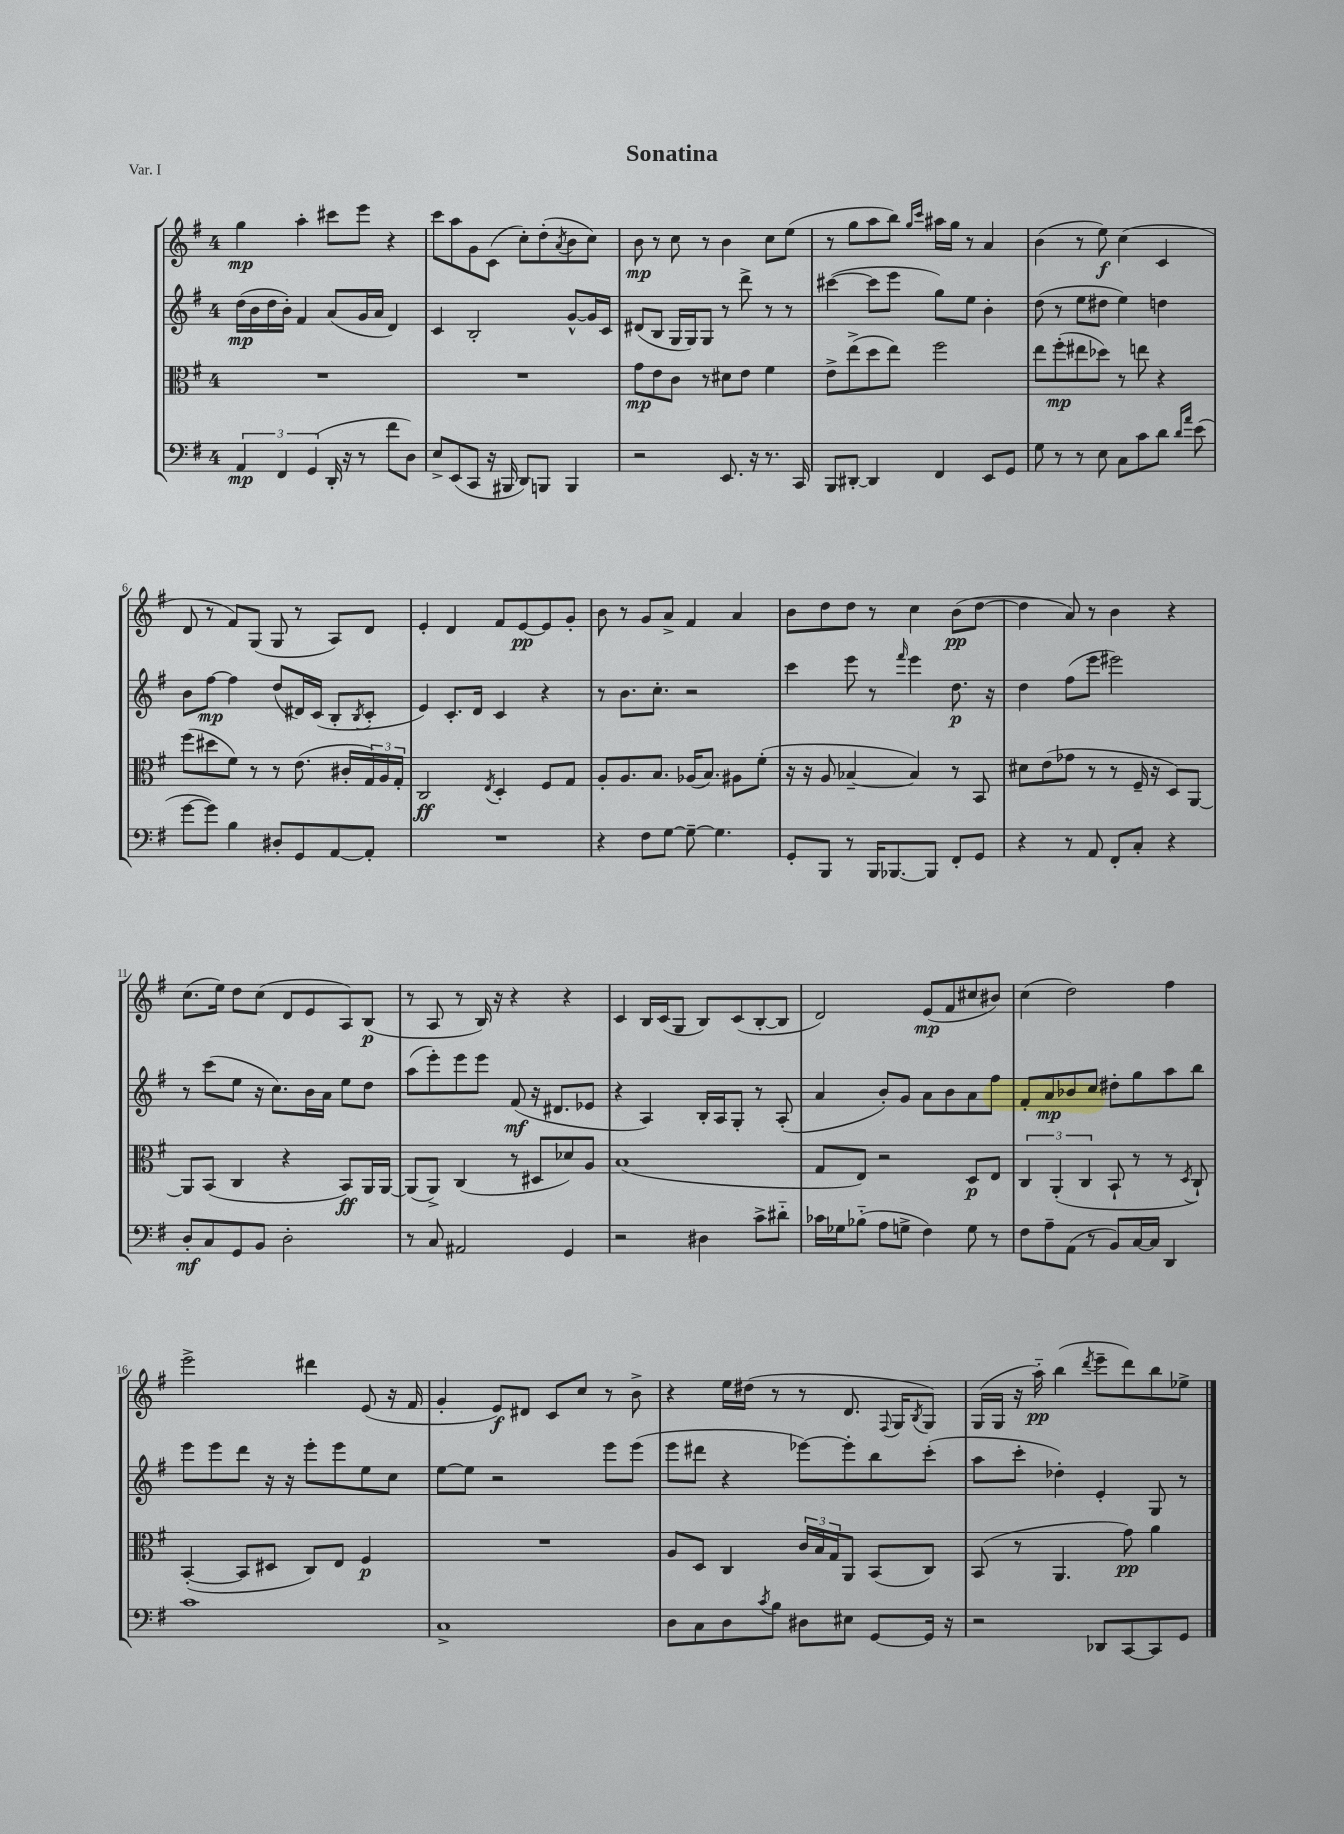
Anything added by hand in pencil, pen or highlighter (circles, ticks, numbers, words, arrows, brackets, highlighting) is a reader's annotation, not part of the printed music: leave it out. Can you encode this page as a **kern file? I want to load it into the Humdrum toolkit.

**kern	**dynam	**kern	**dynam	**kern	**dynam	**kern	**dynam
*part4	*part4	*part3	*part3	*part2	*part2	*part1	*part1
*staff4	*staff4	*staff3	*staff3	*staff2	*staff2	*staff1	*staff1
*clefF4	*	*clefC3	*	*clefG2	*	*clefG2	*
*k[f#]	*	*k[f#]	*	*k[f#]	*	*k[f#]	*
*M4/4	*	*M4/4	*	*M4/4	*	*M4/4	*
=1	=1	=1	=1	=1	=1	=1	=1
6AA/	mp	1r	.	(16dd\LL	mp	4gg\	mp
.	.	.	.	16b\	.	.	.
.	.	.	.	16dd\	.	.	.
6FF#/	.	.	.	.	.	.	.
.	.	.	.	16b'\JJ)	.	.	.
.	.	.	.	4f#/	.	4aa'\	.
(6GG/	.	.	.	.	.	.	.
16DD'/	.	.	.	(8a/L	.	8ccc#X\L	.
16r	.	.	.	.	.	.	.
8r	.	.	.	16g/L	.	8eee\J	.
.	.	.	.	16a/JJ	.	.	.
8f#\L	.	.	.	4d/)	.	4r	.
8D\J)	.	.	.	.	.	.	.
=2	=2	=2	=2	=2	=2	=2	=2
8E^/L	.	1r	.	4c/	.	8ccc\L	.
(8EE/	.	.	.	.	.	8aa\	.
8CC/J	.	.	.	2B'/	.	8g\	.
16r	.	.	.	.	.	(8c\J	.
16BBB#X/	.	.	.	.	.	.	.
8DD/L)	.	.	.	.	.	8cc'\L)	.
8BBBn/J	.	.	.	.	.	(8dd'\	.
.	.	.	.	.	.	8qa/	.
4BBB/	.	.	.	[8g^^/L	.	8b\	.
.	.	.	.	16g/L]	.	8cc\J)	.
.	.	.	.	16c/JJ	.	.	.
=3	=3	=3	=3	=3	=3	=3	=3
2r	.	8g\L	mp	(8d#X/L	.	8b\	mp
.	.	8e\	.	8B/J	.	8r	.
.	.	8c\J	.	16G/LL	.	8cc\	.
.	.	.	.	16G/J)	.	.	.
.	.	8r	.	8G/J	.	8r	.
8.EE/	.	8d#X\L	.	8r	.	4b\	.
.	.	8e\J	.	8ddd^\	.	.	.
16r	.	.	.	.	.	.	.
8.r	.	4f#\	.	8r	.	8cc\L	.
.	.	.	.	8r	.	(8ee\J	.
16CC/	.	.	.	.	.	.	.
=4	=4	=4	=4	=4	=4	=4	=4
8BBB/L	.	8e^\L	.	([4ccc#X\	.	8r	.
[8DD#X'/J	.	(8ee^\	.	.	.	8gg\L	.
4DD#/]	.	8dd\	.	8ccc#\L]	.	8aa\	.
.	.	8ee\J)	.	8eee\J	.	8bb\J)	.
.	.	.	.	.	.	16qqgg/LL	.
.	.	.	.	.	.	16qqccc/JJ	.
4FF#/	.	2ff#\	.	8gg\L)	.	16aa#X\LL	.
.	.	.	.	.	.	16gg\JJ	.
.	.	.	.	8ee\J	.	8r	.
8EE/L	.	.	.	4b'\	.	4a/	.
8GG/J	.	.	.	.	.	.	.
=5	=5	=5	=5	=5	=5	=5	=5
8G\	.	8ee\L	.	(8dd\	.	(4b\	.
8r	.	(8ff#'\	mp	8r	.	.	.
8r	.	8ee#X\	.	8ee\L	.	8r	.
8E\	.	8dd-X\J)	.	8dd#X\J	.	8ee\)	f
8C\L	.	8r	.	4ee\)	.	(4cc\	.
8c\	.	8een\	.	.	.	.	.
8d\J	.	4r	.	4ddn\	.	4c/	.
16qqd/LL	.	.	.	.	.	.	.
16qqa/JJ	.	.	.	.	.	.	.
(8e\	.	.	.	.	.	.	.
!!LO:LB:g=z
=6	=6	=6	=6	=6	=6	=6	=6
[8g\L	.	(8ff#\L	.	8b\L	.	8d/	.
8g\J])	.	8dd#X\	.	[8ff#\J	mp	8r	.
4B\	.	8f#\J)	.	4ff#\]	.	8f#/L)	.
.	.	8r	.	.	.	(8G/J	.
8D#X'/L	.	8r	.	(8dd/L	.	8G/	.
8GG/	.	(8.e\	.	16d#X/L)	.	8r	.
.	.	.	.	(16c/JJ	.	.	.
[8AA/	.	.	.	8B'/L	.	8A/L)	.
.	.	16c#X'/LL	.	.	.	.	.
.	.	.	.	8qB/	.	.	.
8AA'/J]	.	24G/)	.	8c'/J	.	8d/J	.
.	.	24A/	.	.	.	.	.
.	.	24G'/JJ	.	.	.	.	.
=7	=7	=7	=7	=7	=7	=7	=7
1r	.	2C/	ff	4e/)	.	4e'/	.
.	.	.	.	8.c'/L	.	4d/	.
.	.	.	.	16d/Jk	.	.	.
.	.	8qE/	.	.	.	.	.
.	.	4D'/	.	4c/	.	8f#/L	.
.	.	.	.	.	.	[8e/	pp
.	.	8F#/L	.	4r	.	8e/]	.
.	.	8G/J	.	.	.	8g'/J	.
=8	=8	=8	=8	=8	=8	=8	=8
4r	.	8A'/L	.	8r	.	8b\	.
.	.	8.A/	.	8.b\L	.	8r	.
8F#\L	.	.	.	.	.	8g/L	.
.	.	8.B/J	.	8.cc'\J	.	.	.
[8G\J	.	.	.	.	.	8a^/J	.
8G~\_	.	(16A-X/KL	.	2r	.	4f#/	.
.	.	8.B/J)	.	.	.	.	.
4.G\]	.	.	.	.	.	.	.
.	.	8A#X\L	.	.	.	4a/	.
.	.	(8f#'\J	.	.	.	.	.
=9	=9	=9	=9	=9	=9	=9	=9
8GG'/L	.	16r	.	4ccc\	.	8b\L	.
.	.	16r	.	.	.	.	.
8BBB/J	.	8A/	.	.	.	8dd\	.
8r	.	[4B-X~/	.	8eee\	.	8dd\J	.
16BBB/KL	.	.	.	8r	.	8r	.
[8.BBB-X/	.	.	.	.	.	.	.
.	.	.	.	16qqfff#/	.	.	.
.	.	4B-/])	.	4eee\	.	4cc\	.
8BBB-/J]	.	.	.	.	.	.	.
8FF#'/L	.	8r	.	8.dd\	p	(8b\L	pp
8GG/J	.	8BB/	.	.	.	[8dd\J	.
.	.	.	.	16r	.	.	.
=10	=10	=10	=10	=10	=10	=10	=10
4r	.	8d#X\L	.	4dd\	.	4dd\]	.
.	.	(8e\	.	.	.	.	.
8r	.	8g-X\J	.	(8ff#\L	.	8a/)	.
8AA/	.	8r	.	8eee\J	.	8r	.
8FF#'/L	.	8r	.	2eee#X\)	.	4b\	.
8C'/J	.	16F#~/	.	.	.	.	.
.	.	16r	.	.	.	.	.
4r	.	8D/L)	.	.	.	4r	.
.	.	[8AA/J	.	.	.	.	.
!!LO:LB:g=z
=11	=11	=11	=11	=11	=11	=11	=11
8D'/L	mf	8AA/L]	.	8r	.	(8.cc\L	.
8C/	.	(8BB/J	.	(8ccc\L	.	.	.
.	.	.	.	.	.	16ee\Jk)	.
8GG/	.	4C/	.	8ee\J	.	8dd\L	.
8BB/J	.	.	.	16r	.	(8cc\J	.
.	.	.	.	8.cc\L)	.	.	.
2D'\	.	4r	.	.	.	8d/L	.
.	.	.	.	16b\L	.	8e/	.
.	.	.	.	16a\JJ	.	.	.
.	.	8BB/L)	ff	8ee\L	.	8A/)	.
.	.	16AA/L	.	8dd\J	.	(8B/J	p
.	.	[16AA/JJ	.	.	.	.	.
=12	=12	=12	=12	=12	=12	=12	=12
8r	.	(8AA/L]	.	(8aa\L	.	8r	.
8C/	.	8AA^/J)	.	8eee'\)	.	8A/	.
2AA#X/	.	(4C/	.	8eee\	.	8r	.
.	.	.	.	8eee\J	.	16B/)	.
.	.	.	.	.	.	16r	.
.	.	8r	.	(8f#/	mf	4r	.
.	.	8D#X/L	.	16r	.	.	.
.	.	.	.	8.d#X/L	.	.	.
4GG/	.	8d-X/)	.	.	.	4r	.
.	.	8A/J	.	8e-X/J	.	.	.
=13	=13	=13	=13	=13	=13	=13	=13
2r	.	(1B	.	4r	.	4c/	.
.	.	.	.	4A/)	.	16B/LL	.
.	.	.	.	.	.	(16c/J	.
.	.	.	.	.	.	8G/J	.
4D#X\	.	.	.	16B'/LL	.	8B/L)	.
.	.	.	.	16A/J	.	.	.
.	.	.	.	8G'/J	.	(8c/	.
8c^\L	.	.	.	8r	.	[8B'/	.
8d#X\J	.	.	.	(8A'/	.	8B/J]	.
=14	=14	=14	=14	=14	=14	=14	=14
16c-X\LL	.	8G/L	.	4a/	.	2d/)	.
16G-X\J	.	.	.	.	.	.	.
(8B-X\J	.	8E/J)	.	.	.	.	.
8A\L	.	2r	.	8b'/L)	.	.	.
8Gn^\J	.	.	.	8g/J	.	.	.
4F#\)	.	.	.	8a\L	.	(8e/L	mp
.	.	.	.	8b\	.	8f#/	.
8G\	.	8D/L	p	8a\	.	8cc#X/	.
8r	.	8E/J	.	8ff#\J	.	8b#X/J)	.
=15	=15	=15	=15	=15	=15	=15	=15
8F#\L	.	6C/	.	8f#'/L	.	(4cc\	.
8A~\	.	.	.	8a/	mp	.	.
.	.	(6AA'/	.	.	.	.	.
(8AA\J	.	.	.	8b-X/	.	2dd\)	.
.	.	6C/	.	.	.	.	.
8r	.	.	.	8cc/J	.	.	.
8BB/L)	.	8BB`/	.	8dd#X'\L	.	.	.
[16C/L	.	8r	.	8gg\	.	.	.
16C/JJ]	.	.	.	.	.	.	.
4DD/	.	8r	.	8aa\	.	4ff#\	.
.	.	8qD/	.	.	.	.	.
.	.	8C`/)	.	8bb\J	.	.	.
!!LO:LB:g=z
=16	=16	=16	=16	=16	=16	=16	=16
1c	.	([4BB'/	.	8eee\L	.	2eee^\	.
.	.	.	.	8eee\	.	.	.
.	.	8BB/L]	.	8ddd\J	.	.	.
.	.	8D#X/J	.	16r	.	.	.
.	.	.	.	16r	.	.	.
.	.	8C/L)	.	8eee'\L	.	4ddd#X\	.
.	.	8E/J	.	8eee\	.	.	.
.	.	4F#/	p	8ee\	.	(8e/	.
.	.	.	.	8cc\J	.	16r	.
.	.	.	.	.	.	16f#/	.
=17	=17	=17	=17	=17	=17	=17	=17
1C^	.	1r	.	[8ee\L	.	4g'/	.
.	.	.	.	8ee\J]	.	.	.
.	.	.	.	2r	.	8e/L)	f
.	.	.	.	.	.	8d#X/J	.
.	.	.	.	.	.	8c/L	.
.	.	.	.	.	.	8cc/J	.
.	.	.	.	8eee\L	.	8r	.
.	.	.	.	(8eee\J	.	8b^\	.
=18	=18	=18	=18	=18	=18	=18	=18
8D\L	.	8A/L	.	8eee\L	.	4r	.
8C\	.	8D/J	.	8ddd#X\J	.	.	.
8D\	.	4C/	.	4r	.	16ee\LL	.
.	.	.	.	.	.	(16dd#X\JJ	.
8qc/	.	.	.	.	.	.	.
8B\J	.	.	.	.	.	8r	.
8D#X\L	.	24c/LL	.	[8eee-X\L)	.	8r	.
.	.	24B/	.	.	.	.	.
.	.	24G/J	.	.	.	.	.
8E#X\J	.	8AA/J	.	8eee-'\]	.	8.d/	.
[8GG/L	.	(8BB/L	.	8bb\	.	.	.
.	.	.	.	.	.	8qqF#/	.
.	.	.	.	.	.	16G/KL	.
.	.	.	.	.	.	8qB/	.
16GG/Jk]	.	8C/J)	.	(8ccc'\J	.	8G/J)	.
16r	.	.	.	.	.	.	.
=19	=19	=19	=19	=19	=19	=19	=19
2r	.	(8BB/	.	8aa\L	.	(16G/LL	.
.	.	.	.	.	.	16G/JJ	.
.	.	8r	.	8ccc'\J	.	16r	.
.	.	.	.	.	.	16aa\)	pp
.	.	4.AA/	.	4dd-X'\)	.	(4bb\	.
.	.	.	.	.	.	8qddd/	.
8DD-X/L	.	.	.	4e'/	.	8eee~\L	.
[8CC/	.	8g\)	pp	.	.	8ddd\)	.
8CC/]	.	4a\	.	8G/	.	8bb\	.
8GG/J	.	.	.	8r	.	8ee-X^\J	.
==	==	==	==	==	==	==	==
*-	*-	*-	*-	*-	*-	*-	*-
